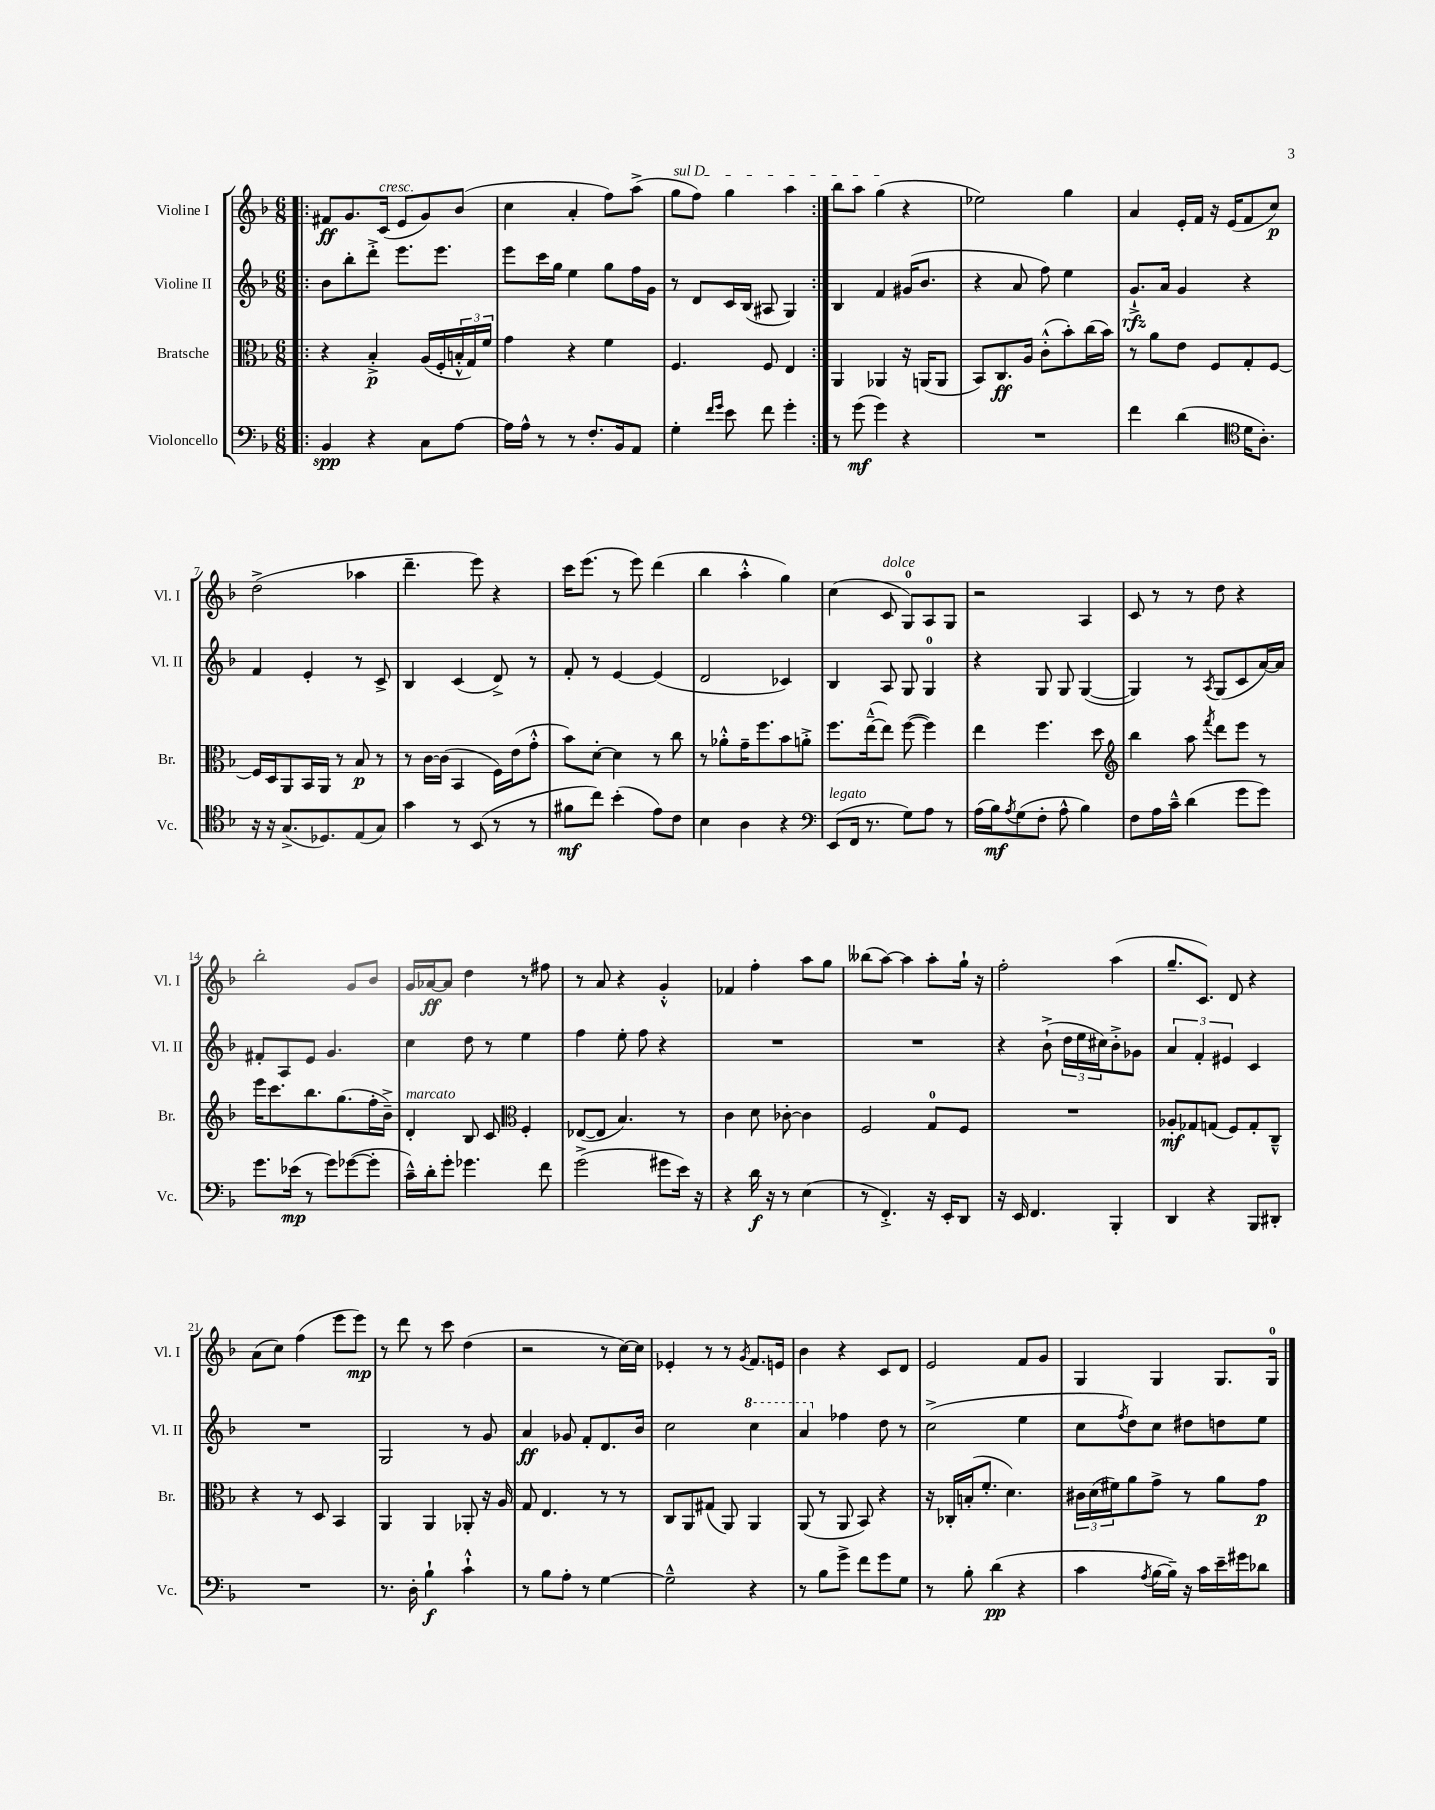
<<
\new StaffGroup <<
\new Staff = "s0" \with { instrumentName = "Violine I" shortInstrumentName = "Vl. I" } {
    \clef treble \key f \major \numericTimeSignature \time 6/8
    \repeat volta 2 { \bar ".|:" fis'8\ff g'8. c'16^\markup { \italic "cresc." }( e'8 g'8) bes'8( |
    c''4 a'4-. f''8) a''8->( |
    \once \override TextSpanner.bound-details.left.text = \markup { \italic "sul D" } g''8\startTextSpan f''8) g''4 a''4 | }
    bes''8 a''8 g''4\stopTextSpan( r4 |
    ees''2) g''4 |
    a'4 e'16-. f'16 r16 e'16( f'8 c''8\p) |
    d''2->( aes''4 |
    d'''4.-- e'''8) r4 |
    c'''16 e'''8.( r8 e'''8) d'''4( |
    bes''4 a''4-.-^ g''4) |
    c''4( c'8^\markup { \italic "dolce" } g8-0) a8 g8 |
    r2 a4 |
    c'8 r8 r8 d''8 r4 |
    bes''2-. g'8 bes'8 |
    g'16 aes'16~\ff aes'8 d''4 r8 fis''8 |
    r8 a'8 r4 g'4-.-^ |
    fes'4 f''4-. a''8 g''8 |
    beses''8( a''8~) a''4 a''8-. g''16-! r16 |
    f''2-. a''4( |
    g''8.-- c'8.) d'8 r4 |
    a'8( c''8) f''4( e'''8 e'''8\mp) |
    r8 d'''8 r8 c'''8 d''4( |
    r2 r8 c''16~) c''16 |
    ees'4-. r8 r8 \acciaccatura { g'8 } f'8. e'16 |
    bes'4 r4 c'8 d'8 |
    e'2 f'8 g'8 |
    g4 g4 g8. g16-0 \bar "|." |
}
\new Staff = "s1" \with { instrumentName = "Violine II" shortInstrumentName = "Vl. II" } {
    \clef treble \key f \major \numericTimeSignature \time 6/8
    \repeat volta 2 { \bar ".|:" bes'8 bes''8-. d'''8-.-> e'''8. e'''8. |
    e'''8 c'''16 g''16 e''4 g''8 f''16 g'16 |
    r8 d'8 c'16 bes16( ais8 g4) | }
    bes4 f'4 gis'16( bes'8. |
    r4 a'8 f''8) e''4 |
    g'8.-!->\rfz a'16 g'4 r4 |
    f'4 e'4-. r8 c'8-> |
    bes4 c'4( d'8->) r8 |
    f'8-. r8 e'4~ e'4( |
    d'2 ces'4) |
    bes4 a8 g8 g4-0 |
    r4 g8 g8 g4~( |
    g4) r8 \acciaccatura { a8 } g8( c'8 a'16~) a'16 |
    fis'8-. a8 e'8 g'4. |
    c''4 d''8 r8 e''4 |
    f''4 e''8-. f''8 r4 |
    R2. |
    R2. |
    r4 bes'8-!->( \tuplet 3/2 { d''16 e''16 cis''16) } bes'8-.-> ges'8 |
    \tuplet 3/2 { a'4 f'4-. eis'4 } c'4 |
    R2. |
    g2 r8 g'8 |
    a'4\ff ges'8 f'8-. d'8. bes'16 |
    c''2 \ottava #1 c'''4 |
    a''4 \ottava #0 fes''4 d''8 r8 |
    c''2->( e''4 |
    c''8 \acciaccatura { f''8 } d''8) c''8 dis''8 d''8 e''8 \bar "|." |
}
\new Staff = "s2" \with { instrumentName = "Bratsche" shortInstrumentName = "Br." } {
    \clef alto \key f \major \numericTimeSignature \time 6/8
    \repeat volta 2 { \bar ".|:" r4 bes4-.->\p a16( f16-. \tuplet 3/2 { b16-.-^ g16) f'16 } |
    g'4 r4 f'4 |
    f4. f8 e4 | }
    a,4 aes,4 r16 a,16( a,8 |
    bes,8) c8.\ff a16 c'8-.-^( bes'8-.) c''16( bes'16) |
    r8 a'8 e'8 f8 g8-. f8~ |
    f16 d16 a,8 bes,16 a,16 r8 bes8\p r8 |
    r8 c'16~ c'16( bes,4 f16) e'16( g'8-.-^ |
    bes'8) d'8~-. d'4 r8 c''8 |
    r8 aes'8-.-^ g'16-- f''8. bes'8 a'8-.-> |
    f''8. e''16~---^( e''8) f''8~( f''4) |
    e''4 f''4. d''8 |
    \clef treble bes''4 a''8 \acciaccatura { f'''8 } d'''8 e'''8 r8 |
    e'''16 c'''8. bes''8. g''8.( f''16-. bes'16--->) |
    d'4-.^\markup { \italic "marcato" } bes8 c'8 \clef alto f4-. |
    ees8~( ees8 bes4.) r8 |
    c'4 d'8 ces'8~-. ces'4 |
    f2 g8-0 f8 |
    R2. |
    aes8-.\mf ges8 g8( f8) g8-. c8---^ |
    r4 r8 d8 bes,4 |
    a,4 a,4 aes,8-. r16 a16 |
    g8 e4. r8 r8 |
    c8 a,8 gis8( a,8) a,4 |
    a,8( r8 a,8 bes,8) r4 |
    r16 ces16-. b16-.( f'8.-. d'4.) |
    \tuplet 3/2 { cis'16 d'16( fis'16) } a'8 g'8-> r8 a'8 g'8\p \bar "|." |
}
\new Staff = "s3" \with { instrumentName = "Violoncello" shortInstrumentName = "Vc." } {
    \clef bass \key f \major \numericTimeSignature \time 6/8
    \repeat volta 2 { \bar ".|:" bes,4\spp r4 c8 a8~ |
    a16 a16-^ r8 r8 f8.-. bes,16 a,8 |
    g4-. \grace { f'16 g'16 } e'8 f'8 g'4-. | }
    r8 g'8\mf( g'4) r4 |
    R2. |
    f'4 d'4( \clef tenor d'16 a8.-.) |
    r16 r16 g8.->( des8.) e8( g8) |
    g'4 r8 bes,8( r8 r8 |
    fis'8\mf c''8) bes'4-.( e'8) c'8 |
    bes4 a4 r4 |
    \clef bass e,8^\markup { \italic "legato" }( f,16 r8. g8) a8 r8 |
    a16( bes16\mf) \acciaccatura { a8 } g8( f8-. a8-^ bes4) |
    f8 a16 c'16---^ d'4( g'8 g'8) |
    g'8. ees'16\mp( r8 g'8) ges'8~( ges'8-. |
    c'16---^) d'16-. g'8-. ges'4. f'8 |
    g'2->( gis'8 e'16) r16 |
    r4 d'16\f r16 r8 e4( |
    r8 f,4.-.->) r16 e,16-. d,8 |
    r16 e,16 f,4. bes,,4-. |
    d,4 r4 bes,,8 dis,8-. |
    R2. |
    r8. d16-. bes4-!\f c'4-!-^ |
    r8 bes8 a8-. r8 g4~ |
    g2---^ r4 |
    r8 bes8 g'8-> f'8 g'8 g8 |
    r8 bes8-. d'4\pp( r4 |
    c'4 \acciaccatura { a8 } bes16~ bes16--) r16 c'16 e'16-- gis'16 des'8 \bar "|." |
}
>>
>>
